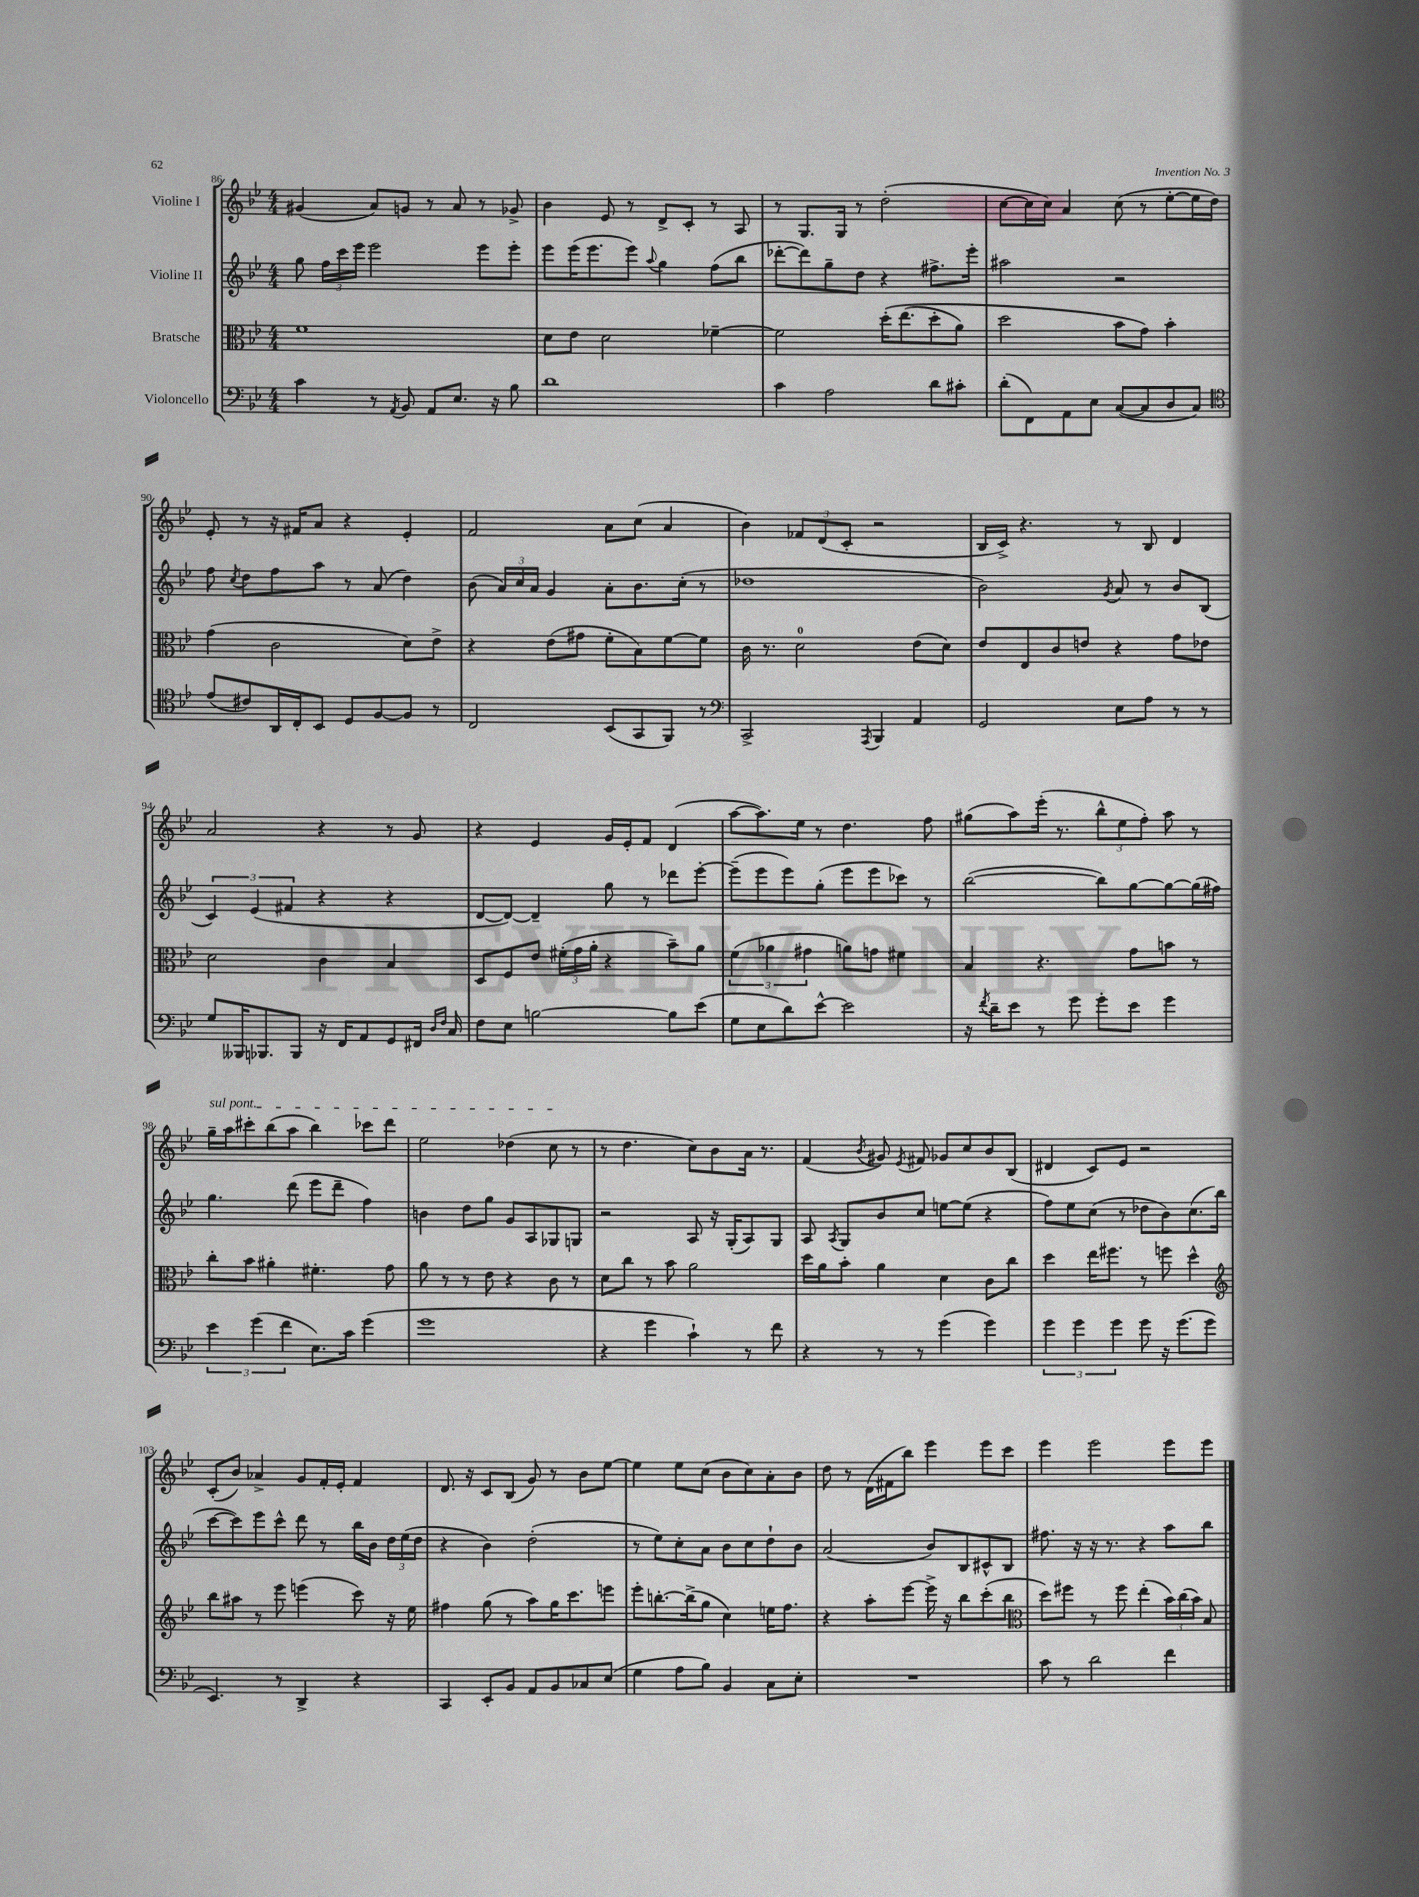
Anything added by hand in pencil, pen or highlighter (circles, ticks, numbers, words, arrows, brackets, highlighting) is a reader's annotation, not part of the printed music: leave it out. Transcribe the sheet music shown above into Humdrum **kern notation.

**kern	**kern	**kern	**kern
*staff4	*staff3	*staff2	*staff1
*clefF4	*clefC3	*clefG2	*clefG2
*k[b-e-]	*k[b-e-]	*k[b-e-]	*k[b-e-]
*M4/4	*M4/4	*M4/4	*M4/4
4c\	1f	8gg\	(4g#/
.	.	24ff\LL	.
.	.	24ccc\	.
.	.	24eee-\JJ	.
8r	.	2eee-\	8a/L)
8qAA/	.	.	.
8BB-/	.	.	8g/J
8AA/L	.	.	8r
8.E-/J	.	.	8a/
.	.	8eee-\L	8r
16r	.	.	.
8B-\	.	8eee-'\J	8g-^/
=	=	=	=
1d	8d\L	8eee-\L	4b-\
.	8e-\J	(16eee-\K	.
.	.	8.eee-\	.
.	2d\	.	8e-/
.	.	8eee-\J)	8r
.	.	8qqaa/	.
.	.	4gg\	8d^/L
.	.	.	8c'/J
.	[4f-~\	(8ff\L	8r
.	.	8bb-\J	8A/
=	=	=	=
4c\	2f-\]	[8ddd-'\L	8r
.	.	8ddd-\])	8.G/L
2A\	.	8gg~\	.
.	.	.	16G/Jk
.	.	8dd\J	8r
.	&(16dd'\LK	4r	(2dd'\
.	(8.ee-\	.	.
8d\L	8dd'\	8.ff#^\L	.
8c#'\J	8a\J)	.	.
.	.	16eee-'\Jk	.
=	=	=	=
(8d'\L	2dd\	2aa#\	[8cc\L
8FF\)	.	.	16cc\]L
.	.	.	16cc\JJ)
8AA\	.	.	4a/
8E-\J	.	.	.
([8C/L	8b-\L	2r	(8cc\
8C/]	8g\J&)	.	8r
8D/	4b-'\	.	[8ee-'\L
8C/J)	.	.	16ee-\]L
.	.	.	16dd\JJ)
=	=	=	=
*clefC4	*	*	*
(8e-/L	(4g\	8ff\	8e-'/
.	.	8qcc/	.
8c#/)	.	8dd\L	8r
16AA/L	2c\	8ff\	16r
16C'/J	.	.	16f#/LK
8BB-/J	.	8aa\J	8a/J
8D/L	.	8r	4r
[8F/	.	(8a/	.
8F/]J	8d\L)	4dd\)	4e-'/
8r	8e-^\J	.	.
=	=	=	=
2C/	4r	(8b-\	2f/
.	.	24a/LL)	.
.	.	24cc/	.
.	.	24a/JJ	.
.	(8e-\L	4g/	.
.	8g#\J	.	.
(8BB-/L	8f'\L	8a'\L	8a\L
8GG/	8B-\)	8.b-\	(8cc\J
8FF/J)	[8f\	.	4a/
.	.	(16cc'\Jk	.
8r	8f\]J	8r	.
=	=	=	=
*clefF4	*	*	*
2CC^/	16c\	1dd-	4b-\)
.	8.r	.	.
.	2d\	.	12f-/L
.	.	.	(12d/
.	.	.	12c'/J
8qAAA/	.	.	.
4BBB-/	.	.	2r
4AA/	(8e-\L	.	.
.	8d\J)	.	.
=	=	=	=
2GG/	8e-/L	2b-\)	16B-/LL
.	.	.	16c^/JJ)
.	8E-/	.	4.r
.	8c/	.	.
.	8e/J	.	.
.	.	8qg/	.
8E-\L	4r	8a/	8r
8A\J	.	8r	8B-/
8r	8g\L	8b-/L	4d/
8r	8e-\J	(8B-/J	.
=	=	=	=
8G/L	2d\	6c/)	2a/
16BBB--/K	.	.	.
.	.	(6e-/	.
8.BBB-/	.	.	.
.	.	6f#/	.
8BBB-/J	.	.	.
16r	4c\	4r	4r
16FF/LK	.	.	.
8AA/	.	.	.
8GG/	4B-/	4r	8r
16FF#/Jk	.	.	8g/
16qqD/LL	.	.	.
16qqF/JJ	.	.	.
16C/	.	.	.
=	=	=	=
8F\L	8D/L	[8d/L	4r
8E-\J	8F/	8d/_J)	.
[2B\	8e-/J	4d~/]	4e-/
.	(24f#'\LL	.	.
.	24g\	.	.
.	24a'\JJ	.	.
.	4r	8gg\	16g/LL
.	.	.	16e-'/J
.	.	8r	8f/J
8B\]L	8b-~\L)	8ddd-\L	(4d/
(8e-\J	8a\J	[8eee-'\J	.
=	=	=	=
8G\L	(6f\	(8eee-~\]L	[8aa\L
8E-\	.	8eee-\	8.aa\])
.	6a-\	.	.
8d\)	.	8eee-\)	.
.	.	.	16ee-\Jk
.	6g#\	.	.
[8e-^^\J	.	(8gg'\J	8r
2e-\]	8a\L)	8eee-\L	4.dd\
.	8g\J	8eee-\	.
.	4f#\	8ccc-\J)	.
.	.	8r	8ff\
=	=	=	=
16r	4B-/	([2bb-\	(8gg#\L
8qf/	.	.	.
16d~\LK	.	.	.
8e-\J	.	.	8aa\)
8r	4.r	.	(16eee-'\Jk
.	.	.	8.r
8g\	.	.	.
8g'\L	.	8bb-\]L)	12bb-^^\L
.	.	.	12ee-\
8e-\J	8g\L	[8gg\	.
.	.	.	12ff'\J)
4g\	8b\J	8gg\_	8aa\
.	8r	(16gg\]L	8r
.	.	16ff#\JJ)	.
=	=	=	=
6e-\	8cc'\L	4.gg\	16gg~\LL
.	.	.	16aa\J
.	8b-\J	.	8ccc#'\
(6g\	.	.	.
.	4a#'\	.	(8bb-\
6f\	.	.	.
.	.	(8ddd\	8aa\J
8.E-\L)	4.f#'\	8eee-\L	4bb-\)
.	.	8ddd~\J	.
16c\Jk	.	.	.
(4g\	.	4ff\)	8ccc-\L
.	8g\	.	8ddd\J
=	=	=	=
1g	8a\	4b\	2ee-\
.	8r	.	.
.	8r	8dd\L	.
.	8e-\	8gg\J	.
.	4r	8g/L	(4dd-\
.	.	8A/	.
.	8c\	8G-/	8cc\
.	8r	8G/J	8r
=	=	=	=
4r	8d\L	2r	8r
.	8cc\J	.	4.dd\
4g\	8r	.	.
.	8b-\	.	.
4c`\)	2a\	8A/	8cc\L)
.	.	16r	8b-\
.	.	(16G'/LK	.
8r	.	8A/)	16a\Jk
.	.	.	8.r
8f\	.	8G/J	.
=	=	=	=
4r	16dd\LL	8A/	(4f/
.	16a\J	.	.
.	.	8qA/	.
.	8b-'\J	8G/L	.
.	.	.	8qb-/
8r	4a\	8b-/	8g#/)
.	.	.	8qe-/
8r	.	8cc/J	8f#/
(4g\	4d\	[8ee\L	8g-/L
.	.	(8ee\]J	8cc/
4g\)	8c\L	4r	8b-/
.	8cc\J	.	(8B-/J
=	=	=	=
6g\	4dd\	8ff\L)	4d#/
.	.	8ee-\	.
6g\	.	.	.
.	16ee-\LK	(8cc\J	8c/L)
.	8.ff#\J	.	.
6g\	.	.	.
.	.	8r	8e-/J
8g\	8r	8dd-\L	2r
16r	8ff\	8b-\)	.
(8.g\L	.	.	.
.	4dd^^\	(8.cc\	.
8g\J	.	.	.
.	.	16bb-\Jk	.
=	=	=	=
*	*clefG2	*	*
4.EE-/)	8bb-\L	[8ccc\L	(8c'/L
.	8aa#\J	8ccc\])	8b-/J)
.	8r	8eee-\	4a-^/
8r	8eee-\	8ccc^^\J	.
4DD^/	(4eee\	8ddd\	8g/L
.	.	8r	16f'/L
.	.	.	16e-'/JJ
4r	8ccc\)	16bb-\LL	4f/
.	.	16b-\JJ	.
.	16r	24dd\LL	.
.	.	(24ee-\	.
.	16ee-\	.	.
.	.	24dd\JJ	.
=	=	=	=
4CC/	4ff#\	4r	8.d/
.	.	.	16r
8EE-'/L	(8gg\	4b-\)	8c/L
8BB-/J	8r	.	(8B-/J
8AA/L	8aa\L)	(2dd'\	8g/)
8BB-/	16gg\K	.	8r
.	8.ccc\	.	.
8C-/	.	.	8b-\L
(8E-/J	8eee\J	.	[8ee-\J
=	=	=	=
4G\	8eee-'\L	8r	4ee-\]
.	[8.bb'\	8ee-\L)	.
8A\L	.	8cc'\	8ee-\L
.	(16bb^\]k	.	.
8B-\J)	8gg\J	8a\J	(8cc\J
4BB-/	4cc\)	8b-\L	8b-\L
.	.	8cc\	8cc\)
8C\L	16ee\LK	8dd`\	8a'\
.	8.ff\J	.	.
8E-'\J	.	8b-\J	8b-\J
=	=	=	=
1r	4r	(2a/	8dd\
.	.	.	8r
.	8aa'\L	.	(16d\LL
.	.	.	16f#\J
.	[8eee-\J	.	8bb-\J)
.	16eee-^\]	8b-/L)	4eee-\
.	16r	.	.
.	8bb-\L	8B-/	.
.	(8ccc'\	8c#^^/	8eee-\L
.	8bb-\J	8B-/J	8ccc\J
=	=	=	=
*	*clefC3	*	*
8c\	8dd\L)	8.ff#\	4eee-\
8r	8ff#\J	.	.
.	.	16r	.
2d\	8r	16r	2eee-\
.	.	8.r	.
.	8ff#\	.	.
.	(4ee-'\	4r	.
4f\	24b-\LL)	8aa\L	8eee-\L
.	(24cc\	.	.
.	24b-\JJ)	.	.
.	8B-/	8bb-\J	8eee-\J
==	==	==	==
*-	*-	*-	*-
